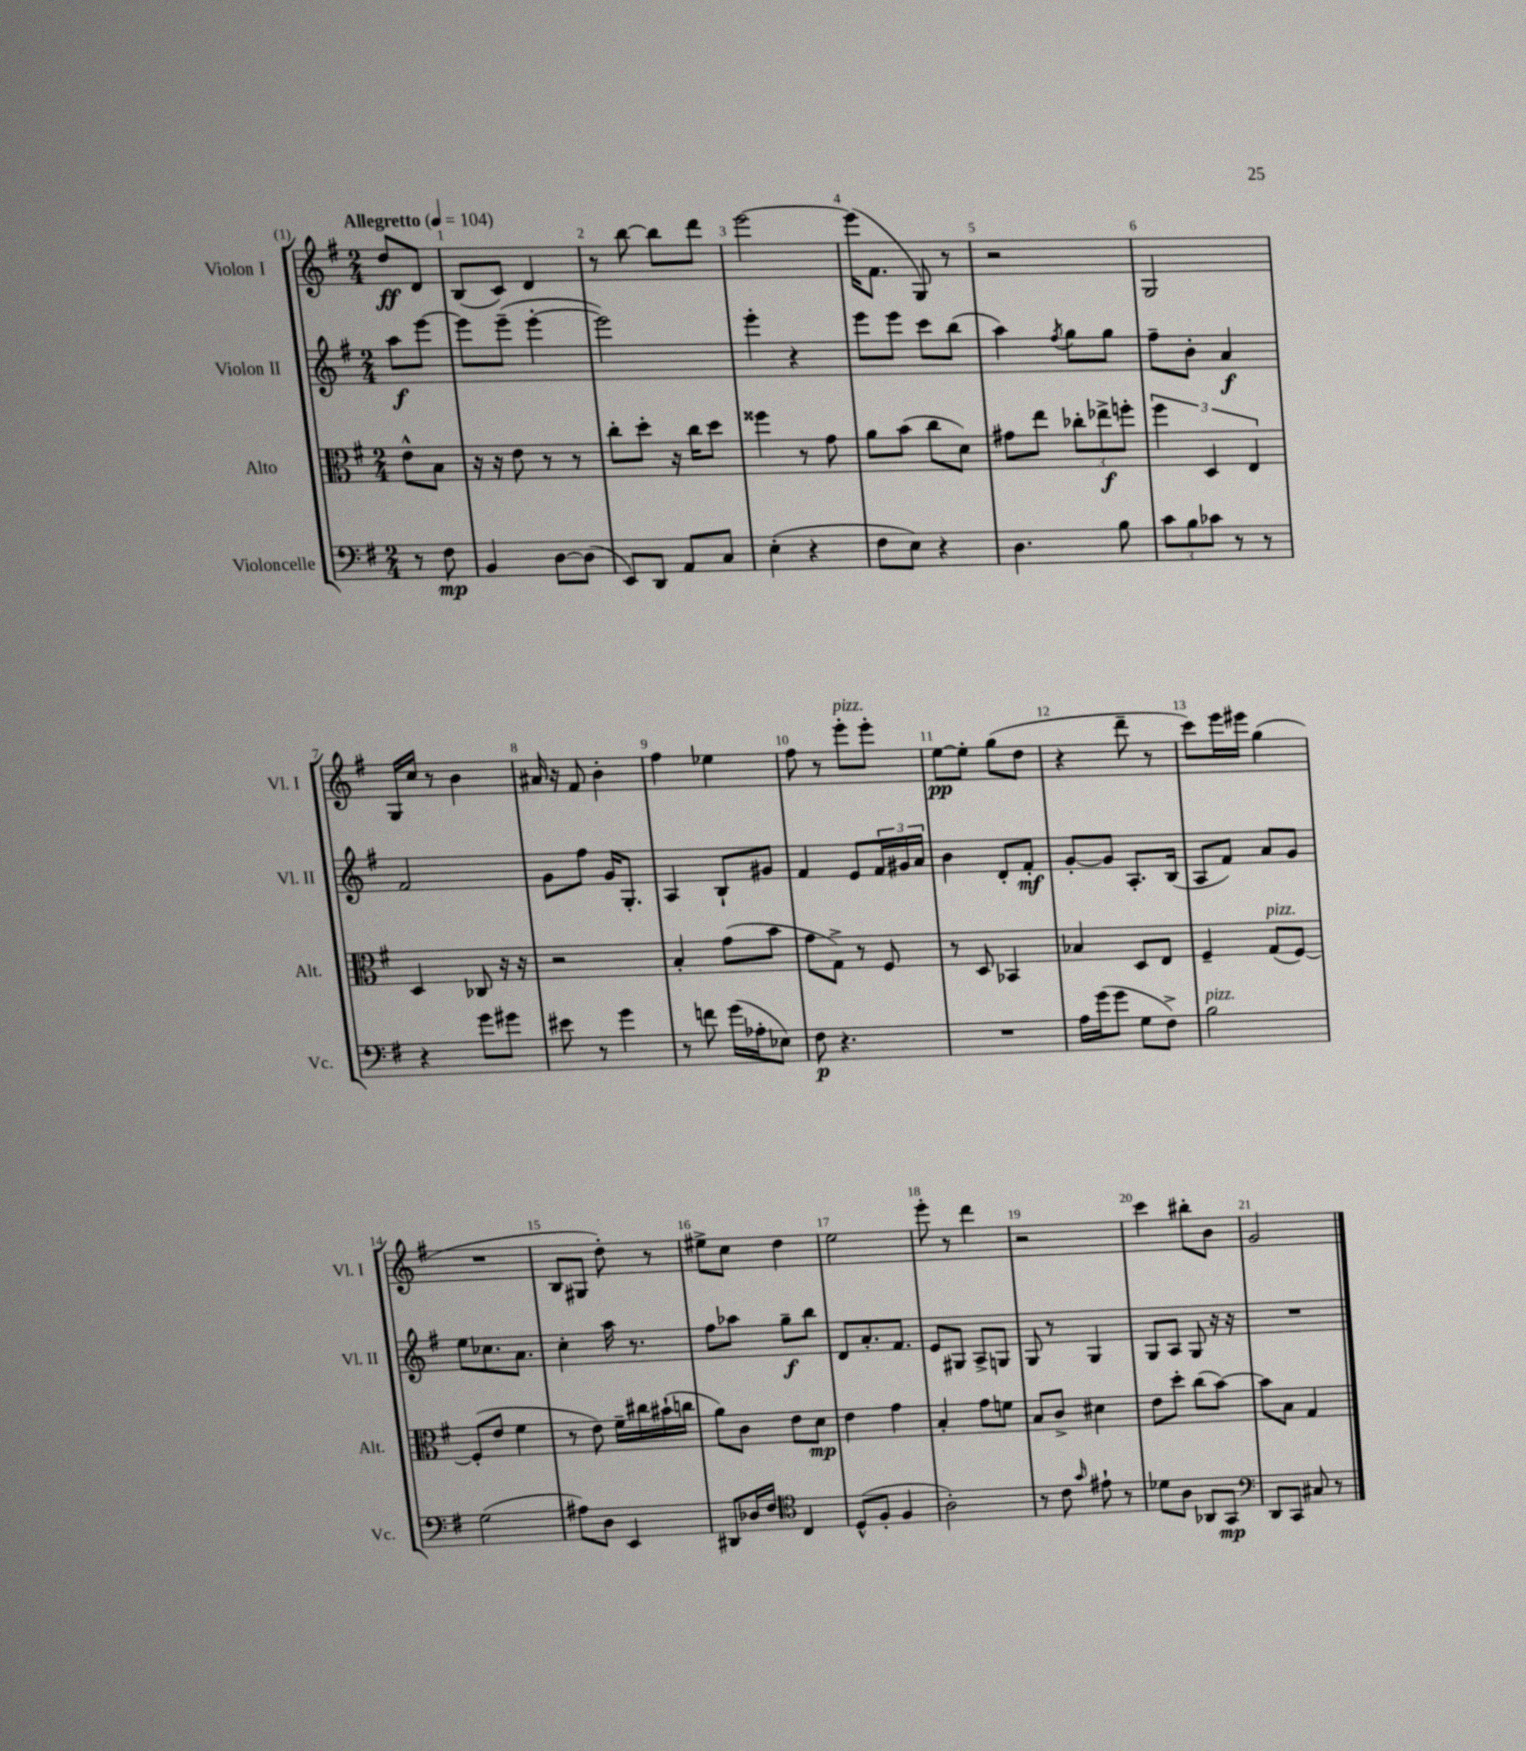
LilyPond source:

<<
\new StaffGroup <<
\new Staff = "s0" \with { instrumentName = "Violon I" shortInstrumentName = "Vl. I" } {
    \clef treble \key g \major \numericTimeSignature \time 2/4 \partial 4 \tempo "Allegretto" 4 = 104
    d''8\ff d'8 |
    b8( c'8) d'4 |
    r8 b''8~ b''8 d'''8 |
    e'''2~ |
    e'''16( fis'8. g8) r8 |
    r2 |
    g2 |
    g16 c''16 r8 b'4 |
    ais'16 r16 fis'8 b'4-. |
    fis''4 ees''4 |
    fis''8 r8 e'''8-.^\markup { \italic "pizz." } e'''8-. |
    e''8~\pp e''8-. g''8( d''8 |
    r4 d'''8-- r8 |
    c'''8) e'''16 eis'''16 g''4( |
    R2 |
    b8 gis8 d''8-.) r8 |
    eis''8-> c''8 d''4 |
    e''2 |
    e'''8-. r8 d'''4 |
    r2 |
    c'''4 bis''8-. b'8 |
    g'2 \bar "|." |
}
\new Staff = "s1" \with { instrumentName = "Violon II" shortInstrumentName = "Vl. II" } {
    \clef treble \key g \major \numericTimeSignature \time 2/4 \partial 4
    a''8\f e'''8~ |
    e'''8 e'''8--( e'''4~-. |
    e'''2) |
    e'''4-. r4 |
    e'''8 e'''8 c'''8 b''8( |
    a''4) \acciaccatura { fis''8 } g''8 g''8 |
    fis''8-- b'8-. a'4\f |
    fis'2 |
    g'8 fis''8 g'16 g8.-. |
    a4 b8-! gis'8 |
    fis'4 e'8 \tuplet 3/2 { fis'16 gis'16 a'16 } |
    b'4 d'8-. fis'8-.\mf |
    g'8~-. g'8 a8.-. b16( |
    a8 fis'8) a'8 g'8 |
    e''8 ces''8. a'8. |
    c''4-. a''16 r8. |
    fis''8 aes''8 g''8--\f b''8 |
    d'8 a'8.-. fis'8. |
    e'8 gis8 a8-> g8 |
    g8 r8 g4 |
    g8 a8 g8 r16 r16 |
    R2 \bar "|." |
}
\new Staff = "s2" \with { instrumentName = "Alto" shortInstrumentName = "Alt." } {
    \clef alto \key g \major \numericTimeSignature \time 2/4 \partial 4
    e'8-^ b8 |
    r16 r16 e'8 r8 r8 |
    c''8-. d''8-. r16 c''16 d''8 |
    fisis''4 r8 g'8 |
    a'8 b'8( c''8 d'8) |
    gis'8 e''8 \tuplet 3/2 { ces''8-. ees''8->\f f''8-. } |
    \tuplet 3/2 { fis''4 d4 e4 } |
    d4 ces8 r16 r16 |
    r2 |
    b4-. g'8( b'8 |
    g'8 g8->) r8 fis8 |
    r8 d8 bes,4 |
    bes4 d8 e8 |
    fis4-- g8^\markup { \italic "pizz." }( fis8~) |
    fis8-.( e'8 fis'4 |
    r8 e'8) fis'16-- cis''16 bis'16-!( c''16 |
    a'8) c'8 e'8 d'8\mp |
    e'4 g'4 |
    b4-. g'8 f'8 |
    b8 c'8-> dis'4 |
    e'8 d''8-. c''8( b'8~) |
    b'8 b8 g4 \bar "|." |
}
\new Staff = "s3" \with { instrumentName = "Violoncelle" shortInstrumentName = "Vc." } {
    \clef bass \key g \major \numericTimeSignature \time 2/4 \partial 4
    r8 fis8\mp |
    b,4 d8~ d8( |
    e,8) d,8 a,8 c8 |
    e4-.( r4 |
    fis8 e8) r4 |
    d4. b8 |
    \tuplet 3/2 { c'8 b8 ces'8 } r8 r8 |
    r4 g'8 gis'8 |
    eis'8 r8 g'4 |
    r8 f'8 g'16( aes16-. ees8) |
    fis8\p r4. |
    R2 |
    a16 g'16( g'8 g8 fis8->) |
    b2^\markup { \italic "pizz." } |
    g2( |
    ais8) d8 e,4 |
    dis,8 des16 fis16 \clef tenor c4 |
    d8-^( fis8-. fis4 |
    a2-.) |
    r8 c'8 \grace { g'16 } eis'8-! r8 |
    des'8 a8 aes,8 g,8\mp |
    \clef bass d,8 c,8 cis8 r8 \bar "|." |
}
>>
>>
\layout { \context { \Score \override BarNumber.break-visibility = ##(#f #t #t) barNumberVisibility = #all-bar-numbers-visible } }
